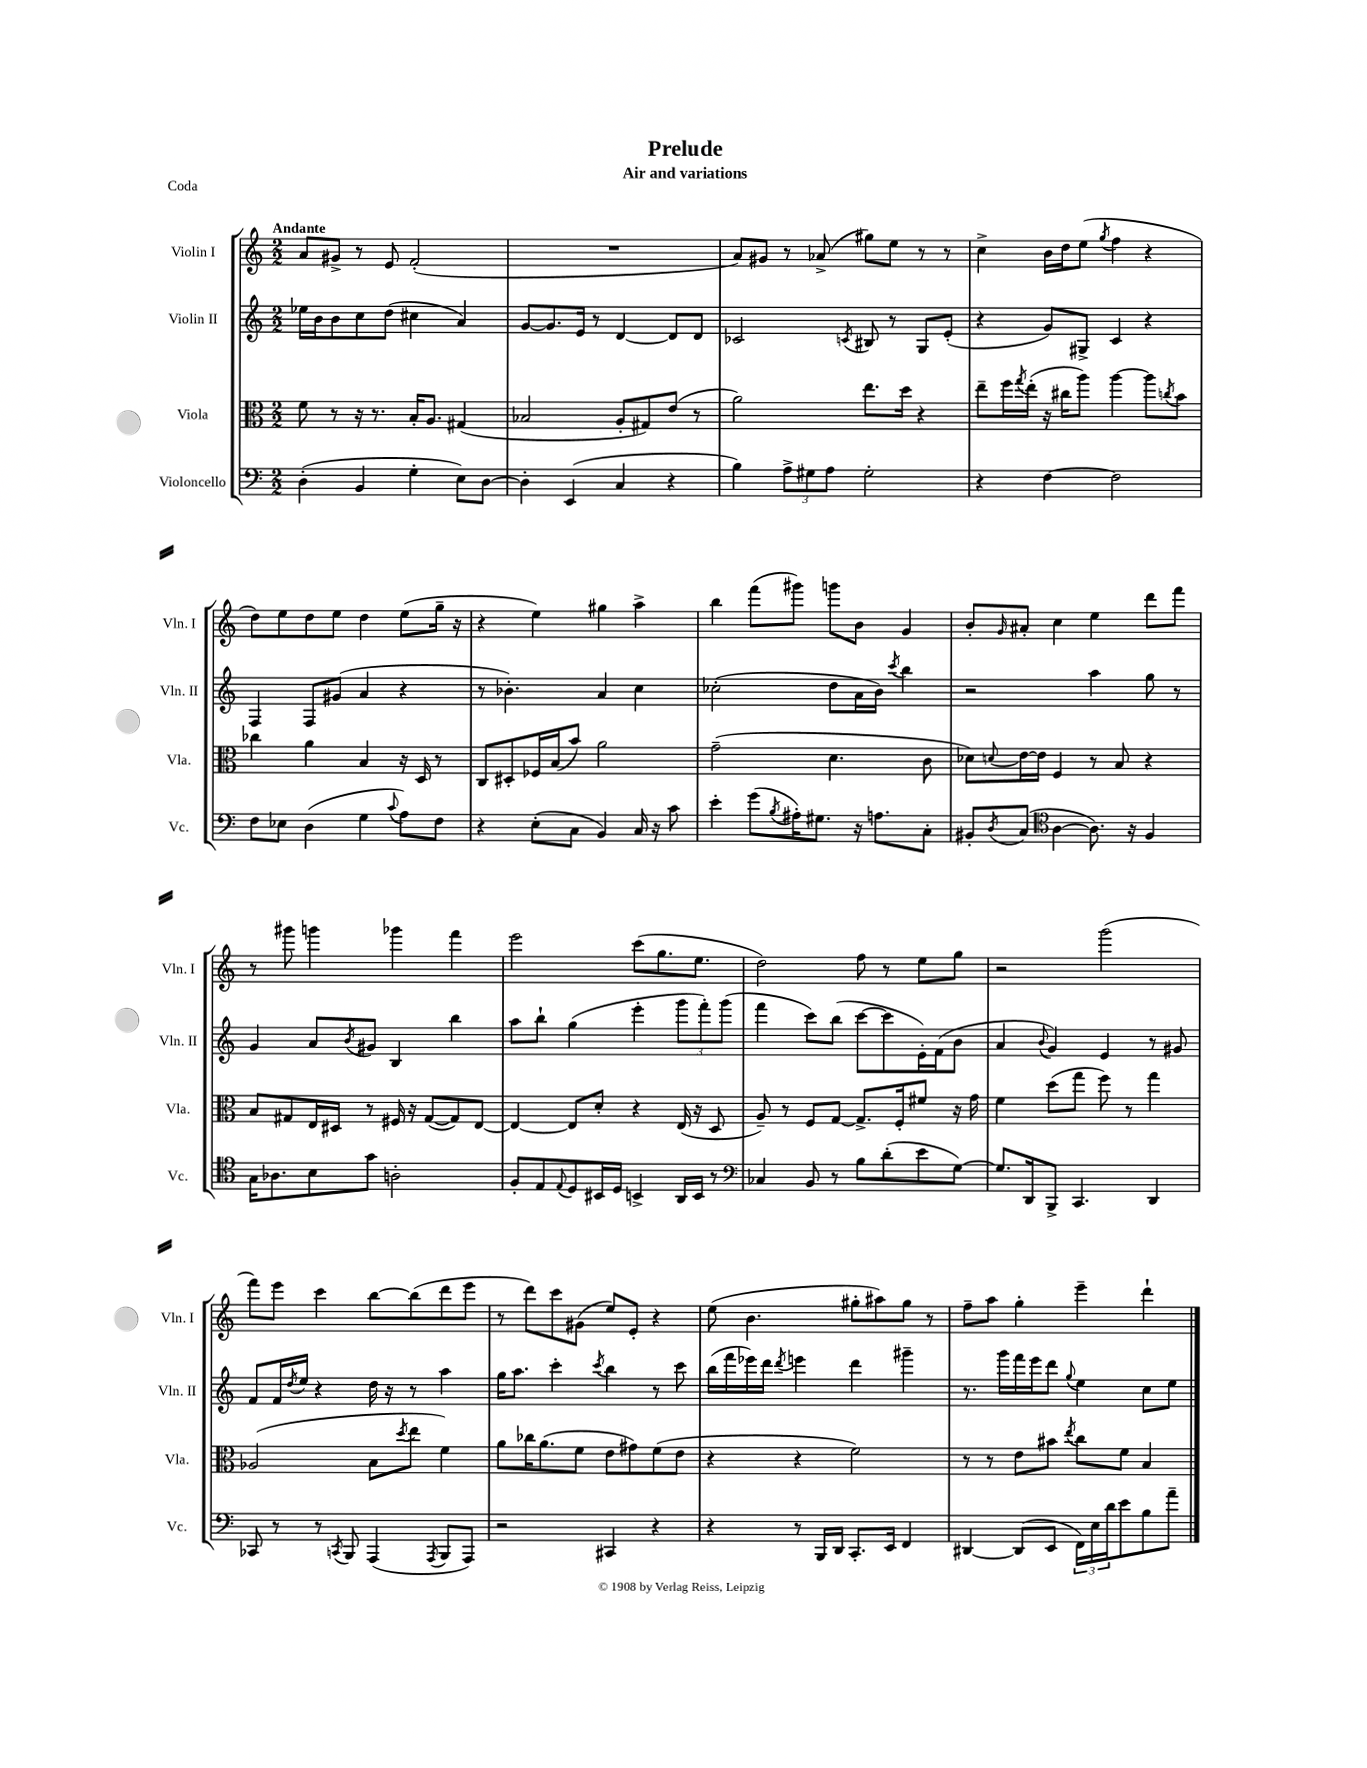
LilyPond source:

\header { title = "Prelude" subtitle = "Air and variations" piece = "Coda" }
<<
\new StaffGroup <<
\new Staff = "s0" \with { instrumentName = "Violin I" shortInstrumentName = "Vln. I" } {
    \clef treble \key c \major \numericTimeSignature \time 2/2 \tempo "Andante"
    a'8 gis'8-> r8 e'8 f'2-.( |
    R1 |
    a'8) gis'8 r8 aes'8->( gis''8) e''8 r8 r8 |
    c''4-> b'16 d''16 e''8( \acciaccatura { g''8 } f''4 r4 |
    d''8) e''8 d''8 e''8 d''4 e''8( g''16-- r16 |
    r4 e''4) gis''4 a''4-> |
    b''4 f'''8( gis'''8) g'''8 b'8 g'4 |
    b'8-. \grace { g'16 } ais'8-. c''4 e''4 d'''8 f'''8 |
    r8 gis'''8 g'''4 ges'''4 f'''4 |
    e'''2 c'''8( g''8. e''8. |
    d''2) f''8 r8 e''8 g''8 |
    r2 g'''2( |
    f'''8) e'''8 c'''4 b''8~ b''8( d'''8 e'''8 |
    r8 d'''8) c'''8 gis'8( e''8) e'8-. r4 |
    e''8( b'4. gis''8-. ais''8) gis''8 r8 |
    f''8-- a''8 g''4-. e'''4-- d'''4-! \bar "|." |
}
\new Staff = "s1" \with { instrumentName = "Violin II" shortInstrumentName = "Vln. II" } {
    \clef treble \key c \major \numericTimeSignature \time 2/2
    ees''16 b'16 b'8 c''8 d''8( cis''4 a'4) |
    g'8~ g'8. e'16 r8 d'4~ d'8 d'8 |
    ces'2 \acciaccatura { c'8 } bis8 r8 g8 e'8-.( |
    r4 g'8) gis8-> c'4 r4 |
    f4 f8 gis'8( a'4 r4 |
    r8 bes'4.-.) a'4 c''4 |
    ces''2-.( d''8 a'16 b'16) \acciaccatura { c'''8 } b''4 |
    r2 a''4 g''8 r8 |
    g'4 a'8 \acciaccatura { b'8 } gis'8 b4 b''4 |
    a''8 b''8-! g''4( e'''4-. \tuplet 3/2 { g'''8 f'''8-.) g'''8( } |
    f'''4 c'''8) b''8( c'''8~ c'''8 e'16-.) f'16( b'8 |
    a'4 \appoggiatura { b'8 } g'4) e'4 r8 gis'8 |
    f'8 f'16 \acciaccatura { d''8 } e''16 r4 d''16 r16 r8 a''4 |
    g''16 a''8. c'''4-. \acciaccatura { c'''8 } b''4 r8 c'''8 |
    b''16( f'''16 ees'''16) d'''16 \acciaccatura { d'''8 } e'''4 d'''4 gis'''4-- |
    r8. g'''16 f'''16 e'''16 d'''8 \appoggiatura { g''8 } e''4 c''8 e''8 \bar "|." |
}
\new Staff = "s2" \with { instrumentName = "Viola" shortInstrumentName = "Vla." } {
    \clef alto \key c \major \numericTimeSignature \time 2/2
    f'8 r8 r16 r8. b16-. a8. gis4( |
    bes2 a8-. gis8) e'8( r8 |
    a'2) e''8. d''16 r4 |
    e''8-- f''16 \acciaccatura { g''8 } e''16-.( r16 cis''16 a''8) a''4~ a''8 \acciaccatura { c''8 } b'8 |
    ces''4 a'4 b4 r16 d16 r8 |
    c8 dis8-. fes16 b16( b'8) a'2 |
    g'2--( d'4. c'8 |
    des'8) \appoggiatura { d'8 } e'16~ e'16 f4 r8 b8 r4 |
    b8 gis8 e16 dis16 r8 fis16 r16 gis8~( gis8) e8~ |
    e4~ e8 d'8-. r4 e16( r16 d8 |
    a8--) r8 f8 g8~ g8.-> f16-. fis'8 r16 g'16 |
    f'4 d''8( g''8 f''8) r8 g''4 |
    aes2( b8 \acciaccatura { d''8 } e''8 f'4) |
    a'8 ces''16 a'8.( f'8 e'8 gis'8) f'8( e'8 |
    r4 r4 f'2) |
    r8 r8 e'8 bis'8 \acciaccatura { e''8 } c''8 f'8 b4 \bar "|." |
}
\new Staff = "s3" \with { instrumentName = "Violoncello" shortInstrumentName = "Vc." } {
    \clef bass \key c \major \numericTimeSignature \time 2/2
    d4-.( b,4 g4-. e8) d8~ |
    d4-. e,4( c4 r4 |
    b4) \tuplet 3/2 { a8-> gis8 a8 } gis2-. |
    r4 f4~ f2 |
    f8 ees8 d4( g4 \appoggiatura { c'8 } a8) f8 |
    r4 e8-.( c8 b,4) c16 r16 c'8 |
    e'4-. g'8( \acciaccatura { b8 } ais16-.) gis8. r16 a8. c8-. |
    bis,8-. \acciaccatura { d8 } c8( \clef tenor a4~ a8.) r16 f4 |
    g16 aes8. b8 g'8 a2-. |
    f8-. e8 \appoggiatura { e8 } d8 bis,16 d16 b,4-> a,16 b,16 r8 |
    \clef bass ces4 b,8 r8 b8 d'8-.( e'8 g8~) |
    g8. d,16 b,,8-> c,4. d,4 |
    ces,8 r8 r8 \acciaccatura { c,8 } b,,8 a,,4( \acciaccatura { a,,8 } b,,8 a,,8) |
    r2 cis,4 r4 |
    r4 r8 b,,16 d,16 c,8.-. e,16 f,4 |
    dis,4~ dis,8( e,8 \tuplet 3/2 { f,16) e16 d'16 } e'8 b8 a'8-- \bar "|." |
}
>>
>>
\layout { \context { \Score \remove "Bar_number_engraver" } }
